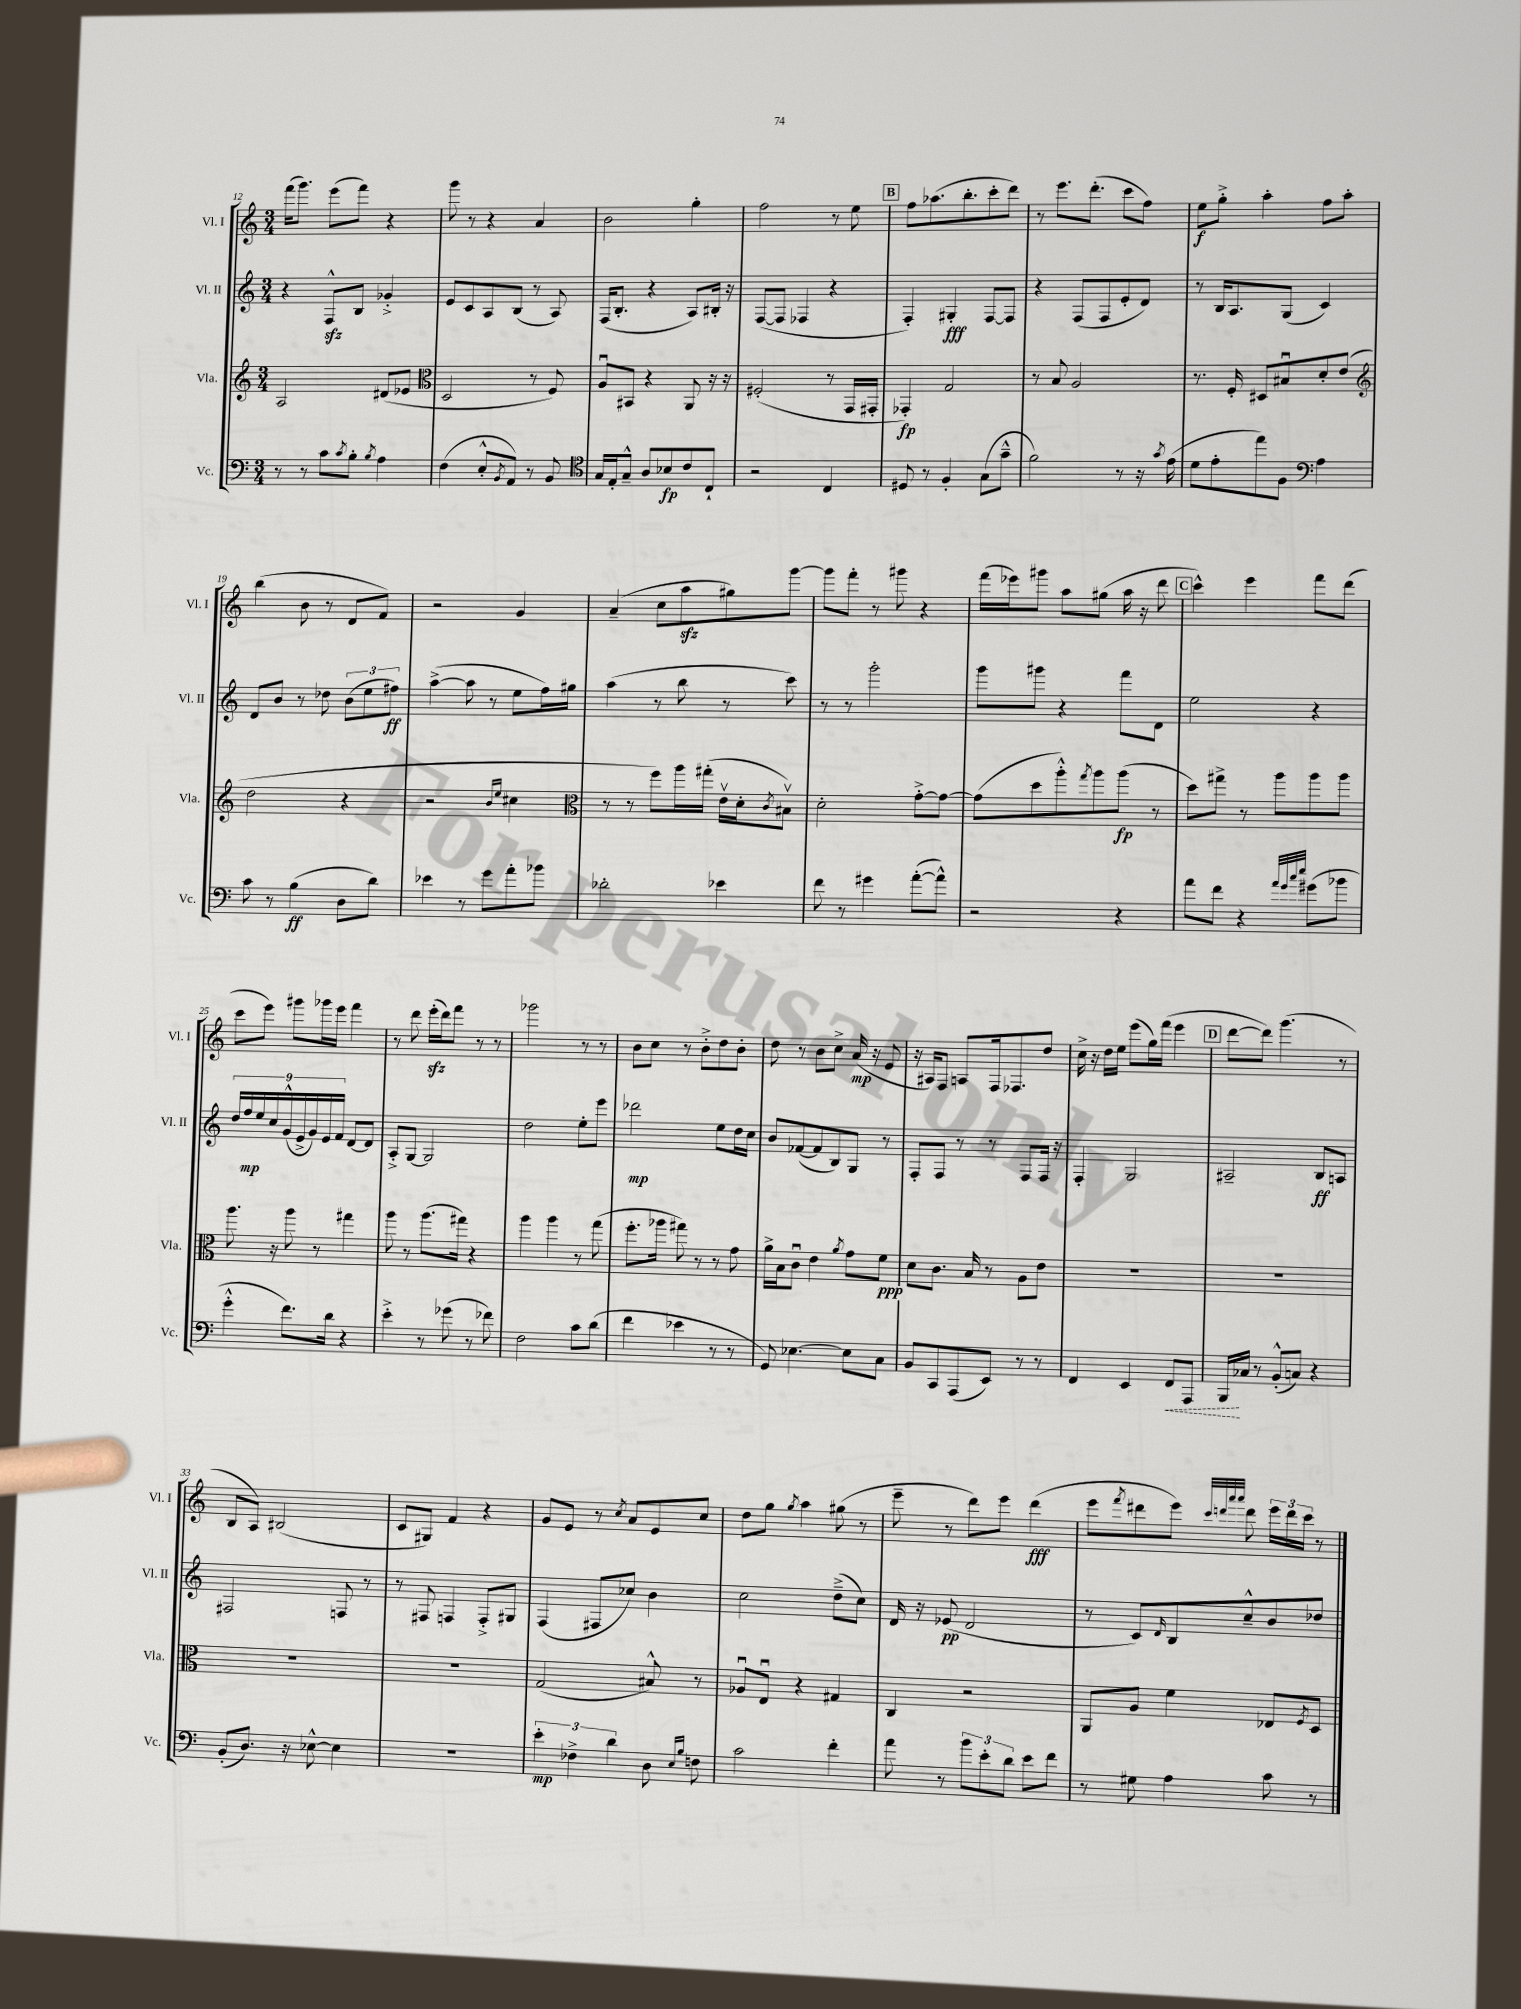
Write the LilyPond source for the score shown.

<<
\new StaffGroup <<
\new Staff = "s0" \with { instrumentName = "Vl. I" shortInstrumentName = "Vl. I" } {
    \clef treble \key c \major \numericTimeSignature \time 3/4
    f'''16( g'''8.) e'''8( f'''8) r4 |
    g'''8 r8 r4 a'4 |
    b'2 g''4-. |
    f''2 r8 e''8 |
    \mark \markup { \box "B" } f''8 aes''8.( b''8.-. c'''8-. d'''8) |
    r8 e'''8. d'''8.-.( c'''8 f''8) |
    e''8\f g''8-.-> a''4-. f''8 a''8-. |
    b''4( b'8 r8 d'8 f'8) |
    r2 g'4 |
    a'4--( c''8 a''8\sfz gis''8) g'''8~ |
    g'''8 f'''8-. r8 gis'''8 r4 |
    f'''16( ees'''16) gis'''8 a''8 gis''8( a''16 r16 d'''8 |
    \mark \markup { \box "C" } c'''4-^) e'''4 f'''8 d'''8( |
    c'''8 e'''8) gis'''8 ges'''16 e'''16 f'''4 |
    r8 d'''8 e'''16-.\sfz( d'''16) f'''8 r8 r8 |
    ges'''2 r8 r8 |
    b'8 c''8 r8 b'8-.-> d''8 b'8-. |
    d''8 r8 b'8 c''8-> a'16\mp( r16 e'8 |
    r16 ais16) f8 a8 f16 fes8. d''8 |
    c''16-> r16 d''16 e''16 e'''8( g''16) f'''16( e'''4 |
    \mark \markup { \box "D" } d'''8~ d'''8) g'''4.( r8 |
    b8 a8) bis2( |
    c'8 gis8) f'4 r4 |
    g'8 e'8 r8 \acciaccatura { c''8 } a'8 e'8 c''8 |
    d''8 g''8 \acciaccatura { g''8 } a''4 gis''8( r8 |
    e'''8-- r8 d'''8) e'''8 d'''4\fff( |
    e'''8 \acciaccatura { f'''8 } dis'''8 e'''8) \grace { c'''32 d'''32 a'''32 a'''32 } d'''8 \tuplet 3/2 { e'''16 d'''16 c'''16 } r8 \bar "|." |
}
\new Staff = "s1" \with { instrumentName = "Vl. II" shortInstrumentName = "Vl. II" } {
    \clef treble \key c \major \numericTimeSignature \time 3/4
    r4 f8-^\sfz b8 ges'4-.-> |
    e'8 c'8 a8 b8( r8 a8) |
    f16( b8.-. r4 a8) bis16-. r16 |
    f8~( f8 fes4 r4 |
    \mark \markup { \box "B" } f4-.) gis4-.\fff f8~ f8 |
    r4 f8( f8 e'8-. d'8) |
    r8 b16 a8. g8( c'4) |
    d'8 b'8 r8 des''8 \tuplet 3/2 { b'8( e''8 fis''8\ff) } |
    a''4~->( a''8 r8 e''8 f''16) gis''16 |
    a''4( r8 b''8 r8 c'''8) |
    r8 r8 g'''2-. |
    g'''8 gis'''8 r4 f'''8 d'8 |
    \mark \markup { \box "C" } e''2 r4 |
    \tuplet 9/8 { d''16 f''16\mp e''16 c''16 g'16-^( e'16-> g'16) e'16 f'16 } d'8~ d'8 |
    a8-.-> g8~ g2 |
    d''2 e''8-. e'''8 |
    des'''2\mp e''8 d''16 c''16 |
    b'8 fes'8~( fes'8 b8) g8 r8 |
    f8-. f8 r8 r8 f8 f16 r16 |
    f4-. g2 |
    \mark \markup { \box "D" } ais2-- b8\ff a8 |
    fis2 f8 r8 |
    r8 fis8 f4 f8-.-> gis8 |
    f4( fis8 ces''8) b'4 |
    c''2 d''8--->( c''8) |
    d'16 r16 ees'8\pp( d'2 |
    r8 c'8) \grace { d'16 } b8 c''8---^ b'8 des''8 \bar "|." |
}
\new Staff = "s2" \with { instrumentName = "Vla." shortInstrumentName = "Vla." } {
    \clef treble \key c \major \numericTimeSignature \time 3/4
    a2 dis'8( ees'8 |
    \clef alto d2 r8 f8) |
    a8\downbow bis,8 r4 a,8 r16 r16 |
    fis2-.( r8 g,16 gis,16-. |
    \mark \markup { \box "B" } ges,4-.\fp) g2 |
    r8 b8 a2 |
    r8. f16-. dis8 bis8\downbow d'8-. e'8( |
    \clef treble d''2 r4 |
    r2 \grace { b'16 e''16 } cis''4 |
    \clef alto r8 r8 f''8) a''16 gis''16-.( e'16\upbow d'16-. \acciaccatura { c'8 } bis8\upbow) |
    d'2-. g'8~-.-> g'8~ |
    g'8( d''8 a''8-.-^) \acciaccatura { g''8 } a''8 a''8\fp( r8 |
    \mark \markup { \box "C" } d''8) gis''8-> r8 a''8 a''8 a''8 |
    a''8. r16 a''8 r8 gis''4 |
    a''8 r8 a''8.( gis''16) r4 |
    a''4 a''4 r8 g''8( |
    f''8.-. aes''16 gis''8) r8 r8 g'8 |
    a'16-> b16 c'8\downbow e'4 \acciaccatura { a'8 } g'8 f'8\ppp |
    d'8 c'8. b16 r8 a8 e'8 |
    R2. |
    \mark \markup { \box "D" } R2. |
    R2. |
    R2. |
    g2( bis8-^) r8 |
    aes8\downbow e8\downbow r4 gis4 |
    c4 r2 |
    a,8 a8 f'4 ees8 \acciaccatura { f8 } d8 \bar "|." |
}
\new Staff = "s3" \with { instrumentName = "Vc." shortInstrumentName = "Vc." } {
    \clef bass \key c \major \numericTimeSignature \time 3/4
    r8 r8 c'8 \acciaccatura { c'8 } b8-. \acciaccatura { b8 } a4 |
    f4( e8-.-^ \acciaccatura { b,8 } a,8) r8 b,8 |
    \clef tenor g16 e16-. g8---^ a8 bes8\fp c'8 c8-! |
    r2 c4 |
    \mark \markup { \box "B" } dis8 r8 f4-. g8( g'8---^ |
    f'2) r8 r16 \acciaccatura { g'8 } e'16( |
    d'8 e'8-. e''8) f8 \clef bass a4 |
    c'8 r8 b4\ff( d8 d'8) |
    ees'4 r8 g'8 a'8-. bes'8 |
    des'2-. ees'4 |
    f'8 r8 gis'4 a'8~-.( a'8-^) |
    r2 r4 |
    \mark \markup { \box "C" } a'8 f'8 r4 \grace { a'32 g'32 c''32 e''32 } gis'8( bes'8 |
    g'4-.-^ f'8.) d'16 r4 |
    e'4-.-> r8 ges'8( r8 fes'8) |
    f2 c'8 d'8( |
    f'4 ees'4 r8 r8 |
    g,8) ees4.~ ees8 c8 |
    b,8 c,8 a,,8( e,8) r8 r8 |
    f,4 e,4 \once \override Hairpin.style = #'dashed-line f,8\< a,,8 |
    \mark \markup { \box "D" } b,,16\! ces16 r8 b,8-.-^( c8) r4 |
    b,8-.( d8.) r16 ees8~-^ ees4 |
    r2. |
    \tuplet 3/2 { e'4-.\mp fes4-> d'4 } d8 \grace { e16 b16 } f8 |
    c'2 f'4-. |
    a'8 r8 \tuplet 3/2 { b'8 e'8-. d'8 } e'8 f'8 |
    r8 gis8 a4 c'8 r8 \bar "|." |
}
>>
>>
\layout { \context { \Score currentBarNumber = #12 } }
